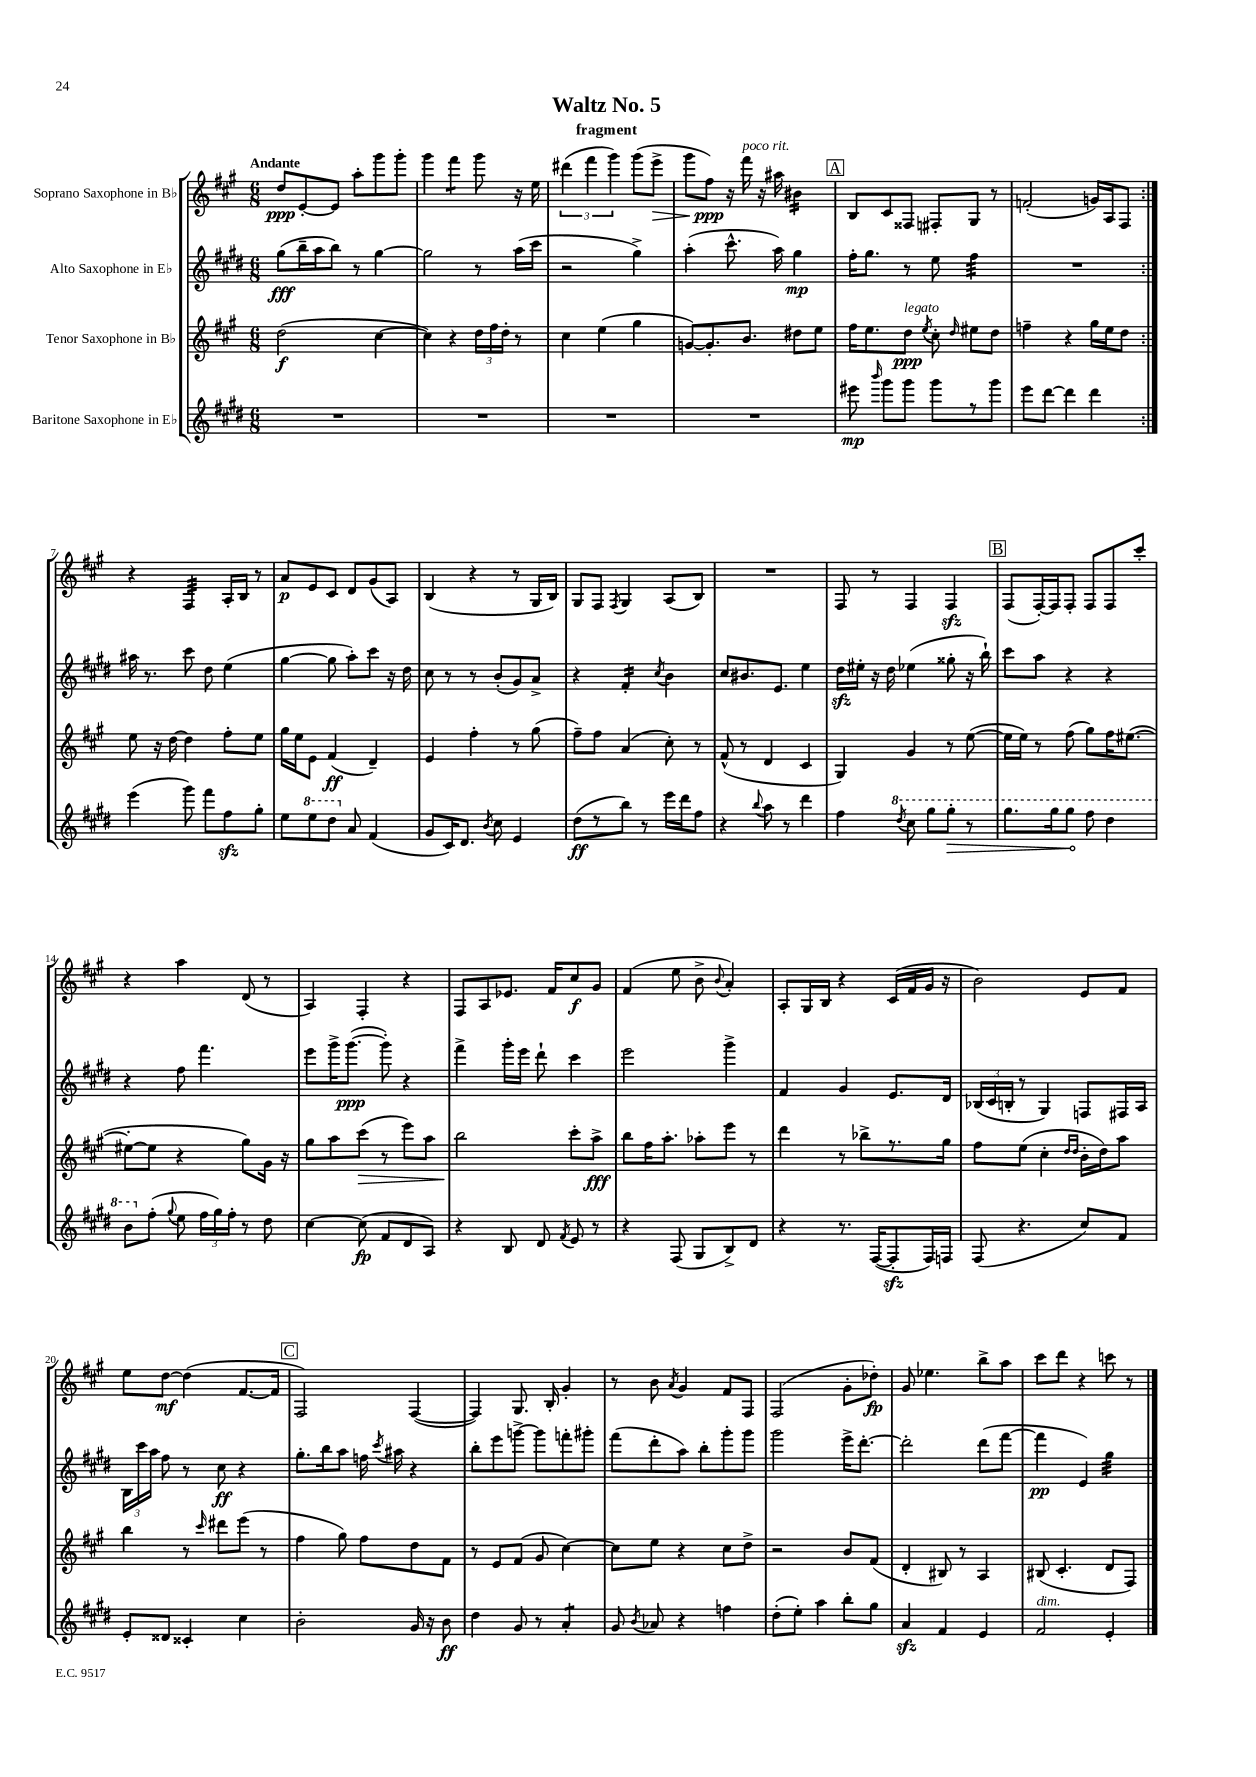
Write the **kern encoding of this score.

**kern	**kern	**kern	**kern
*staff4	*staff3	*staff2	*staff1
*clefG2	*clefG2	*clefG2	*clefG2
*k[f#c#g#d#]	*k[f#c#g#]	*k[f#c#g#d#]	*k[f#c#g#]
*M6/8	*M6/8	*M6/8	*M6/8
2.r	(2dd\	(8gg#\L	8dd/L
.	.	16bb~\L	[8e'/
.	.	16aa\J	.
.	.	8bb\J)	8e/]J
.	.	8r	8aa'\L
.	[4cc#\	[4gg#\	8ggg#\
.	.	.	8ggg#'\J
=	=	=	=
2.r	4cc#\])	2gg#\]	4ggg#\
.	4r	.	4fff#\
.	24dd\LL	8r	8ggg#\
.	24ff#\	.	.
.	24dd'\JJ	.	.
.	8r	(16aa\LL	16r
.	.	16ccc#\JJ	16ee\
=	=	=	=
2.r	4cc#\	2r	(6ddd#\
.	.	.	6fff#\
.	(4ee\	.	.
.	.	.	6ggg#\)
.	4gg#\	4gg#^\)	(8ggg#\L
.	.	.	8eee^\J
=	=	=	=
2.r	[8g/L)	(4aa'\	8ggg#\L
.	8.g'/]	.	8ff#\J)
.	.	8.ccc#^^\	16r
.	8.b/J	.	16fff#\
.	.	.	16r
.	.	16aa\)	16aa#\
.	8dd#\L	4gg#\	4b#\
.	8ee\J	.	.
=	=	=	=
8eee#\	16ff#\LK	16ff#'\LK	8B/L
.	8.ee\	8.gg#\J	.
16qqbbb/	.	.	.
8ggg#\L	.	.	8c#/
8ggg#\J	8dd\J	8r	8F##/J
.	8qee/	.	.
8ggg#\L	8cc#'\	8ee\	8F#'/L
.	16qqdd/	.	.
8r	8ee#\L	4ff#\	8G#/J
8ggg#\J	8dd\J	.	8r
=	=	=	=
8eee\L	4ff~\	2.r	(2f'/
[8ddd#\J	.	.	.
4ddd#\]	4r	.	.
4ddd#\	16gg#\LL	.	16g/LL)
.	16ee\J	.	16A/J
.	8dd\J	.	8F#/J
=:|!	=:|!	=:|!	=:|!
(4eee\	8ee\	16aa#\	4r
.	.	8.r	.
.	16r	.	.
.	[16dd\	.	.
8ggg#\)	4dd\]	8ccc#\	4F#/
8fff#\L	.	8dd#\	.
8ff#\	8ff#'\L	(4ee\	16A'/LL
.	.	.	16B/JJ
8gg#'\J	8ee\J	.	8r
=	=	=	=
8ee\L	16gg#\LL	[4gg#\	8a/L
.	16ee\J	.	.
8eee\	8e\J	.	8e/
8ddd#\J	(4f#/	8gg#\]	8c#/J
8a/	.	8aa'\L)	8d/L
(4f#/	4d~/)	8ccc#\J	(8g#/
.	.	16r	8A/J)
.	.	16dd#\	.
=	=	=	=
8g#/L	4e/	8cc#\	(4B/
16c#/K)	.	8r	.
8.d#/J	.	.	.
.	4ff#'\	8r	4r
8qb/	.	.	.
8cc#\	.	(8b'/L	.
4e/	8r	8g#/)	8r
.	(8gg#\	8a^/J	16G#/LL
.	.	.	16B/JJ)
=	=	=	=
(8dd#\L	8ff#~\L)	4r	8G#/L
8r	8ff#\J	.	8F#/J
.	.	.	8qF#/
8bb\J)	(4a/	4f#'/	4G#/
8r	.	.	.
.	.	8qcc#/	.
16eee\LL	8cc#'\)	4b\	(8A/L
16ddd#\J	.	.	.
8ff#\J	8r	.	8B/J)
=	=	=	=
4r	(8f#^^/	8cc#/L	2.r
.	8r	8.b#/	.
8qqbb/	.	.	.
8aa\	4d/	.	.
.	.	8.e/J	.
8r	.	.	.
4ddd#\	4c#/	4ee\	.
=	=	=	=
4ff#\	4G#/)	16dd#\LL	8F#/
.	.	16ee#'\JJ	.
.	.	16r	8r
.	.	16dd#\	.
8qddd#/	.	.	.
8ccc#\	4g#/	(4ee-\	4F#/
8ggg#\L	.	.	.
8ggg#'\J	8r	8gg##'\	4F#/
8r	([8ee\	16r	.
.	.	16bb`\)	.
=	=	=	=
8.ggg#\L	16ee\]LL	8ccc#\L	(8F#/L
.	16ee\JJ)	.	.
.	8r	8aa\J	[16F#'/L)
16ggg#\k	.	.	16F#/]J
8ggg#\J	(8ff#\	4r	8F#'/J
8fff#\	8gg#\L)	.	8F#/L
4ddd#\	16ff#\K	4r	8F#/
.	([8.ee#\J	.	.
.	.	.	8ccc#'/J
=	=	=	=
8bb\L	8ee#'\_L	4r	4r
(8ff#'\J	8ee#\]J	.	.
8qqgg#/	.	.	.
8ee\	4r	8ff#\	4aa\
24ff#\LL	.	4.fff#\	.
24gg#\)	.	.	.
24ff#'\JJ	.	.	.
8r	8gg#\L)	.	(8d/
8dd#\	16g#\Jk	.	8r
.	16r	.	.
=	=	=	=
[4cc#\	8gg#\L	8eee\L	4A/)
.	8aa\	16ggg#^\K	.
.	.	([8.ggg#\J	.
(8cc#\]	(8ccc#\J	.	4F#'/
8f#/L	8r	8ggg#'\])	.
8d#/	8eee\L)	4r	4r
8A/J)	8aa\J	.	.
=	=	=	=
4r	2bb\	4fff#^\	8F#/L
.	.	.	8A/
8B/	.	16ggg#'\LL	8.e-/J
.	.	16eee\JJ	.
8d#/	.	8ddd#`\	.
.	.	.	16f#/LK
8qf#/	.	.	.
8e/	8ccc#'\L	4ccc#\	8cc#/
8r	8aa^\J	.	8g#/J
=	=	=	=
4r	8bb\L	2eee\	(4f#/
.	16ff#\K	.	.
.	8.aa'\J	.	.
(8F#/	.	.	8ee\
8G#/L	8aa-'\L	.	8b^\
.	.	.	8qqb/
8B^/)	8eee\J	4ggg#^\	4a'/)
8d#/J	8r	.	.
=	=	=	=
4r	4ddd\	4f#/	8A'/L
.	.	.	16G#/L
.	.	.	16B/JJ
8.r	8r	4g#/	4r
.	8bb-^\L	.	.
([16F#/LK	.	.	.
8F#'/]	8.r	8.e/L	(16c#/LL
.	.	.	16f#/
16F#/L)	.	.	16g#/JJ
16F/JJ	16gg#\Jk	16d#/Jk	16r
=	=	=	=
(8F#/	8ff#\L	(24B-/LL	2b\)
.	.	24c#/	.
.	.	24B'/JJ	.
4.r	(8ee\J	8r	.
.	4cc#'\	4G#/)	.
.	16qqdd/LL	.	.
.	16qqdd/JJ	.	.
8cc#/L)	16b'\LL	8F/L	8e/L
.	16dd\J)	.	.
8f#/J	8aa\J	16F#/L	8f#/J
.	.	16A/JJ	.
=	=	=	=
8e'/L	4bb\	24B\LL	8ee\L
.	.	24ccc#\	.
.	.	24aa\JJ	.
8d##/J	.	8ff#\	[8dd\J
4c##'/	8r	8r	(4dd\]
.	16qqccc#/	.	.
.	8ddd#\L	8cc#\	.
4cc#\	(8eee\J	4r	[8.f#/L
.	8r	.	.
.	.	.	16f#/]Jk
=	=	=	=
2b'\	4ff#\	8.gg#'\L	2F#/)
.	.	16bb\k	.
.	8gg#\)	8aa\J	.
.	8ff#\L	16ff\	.
.	.	8qccc#/	.
.	.	16aa#\	.
16g#/	8dd\	4r	([4F#/
16r	.	.	.
8b\	8f#\J	.	.
=	=	=	=
4dd#\	8r	8bb'\L	4F#/])
.	8e/L	8eee\	.
8g#/	(8f#/J	[8ggg^\J	8.G#/
8r	8g#/	8ggg\]L	.
.	.	.	16B'/
4a'/	[4cc#\)	8fff'\	4g#'/
.	.	8ggg#'\J	.
=	=	=	=
8g#/	8cc#\]L	(8fff#\L	8r
8qb/	.	.	.
8a-/	8ee\J	8ddd#'\	8b\
.	.	.	8qa/
4r	4r	8aa\J)	4g#/
.	.	8bb'\L	.
4ff\	8cc#\L	8ggg#'\	8f#/L
.	8dd^\J	8ggg#\J	8F#/J
=	=	=	=
(8dd#'\L	2r	2ggg#\	(2F#/
8ee'\J)	.	.	.
4aa\	.	.	.
8bb'\L	8b/L	16eee^\LK	8g#'\L
.	.	[8.ddd#'\J	.
8gg#\J	(8f#/J	.	8dd-'\J)
=	=	=	=
4a/	4d'/	2ddd#'\]	8g#/
.	.	.	4.ee-\
4f#/	8B#/)	.	.
.	8r	.	.
4e/	4A/	(8ddd#\L	8bb^\L
.	.	[8fff#\J	8aa\J
=	=	=	=
2f#/	(8B#/	4fff#\]	8ccc#\L
.	4.c#'/	.	8ddd\J
.	.	4e/)	4r
4e'/	8d/L	4gg#\	8ccc\
.	8F#/J)	.	8r
==	==	==	==
*-	*-	*-	*-
